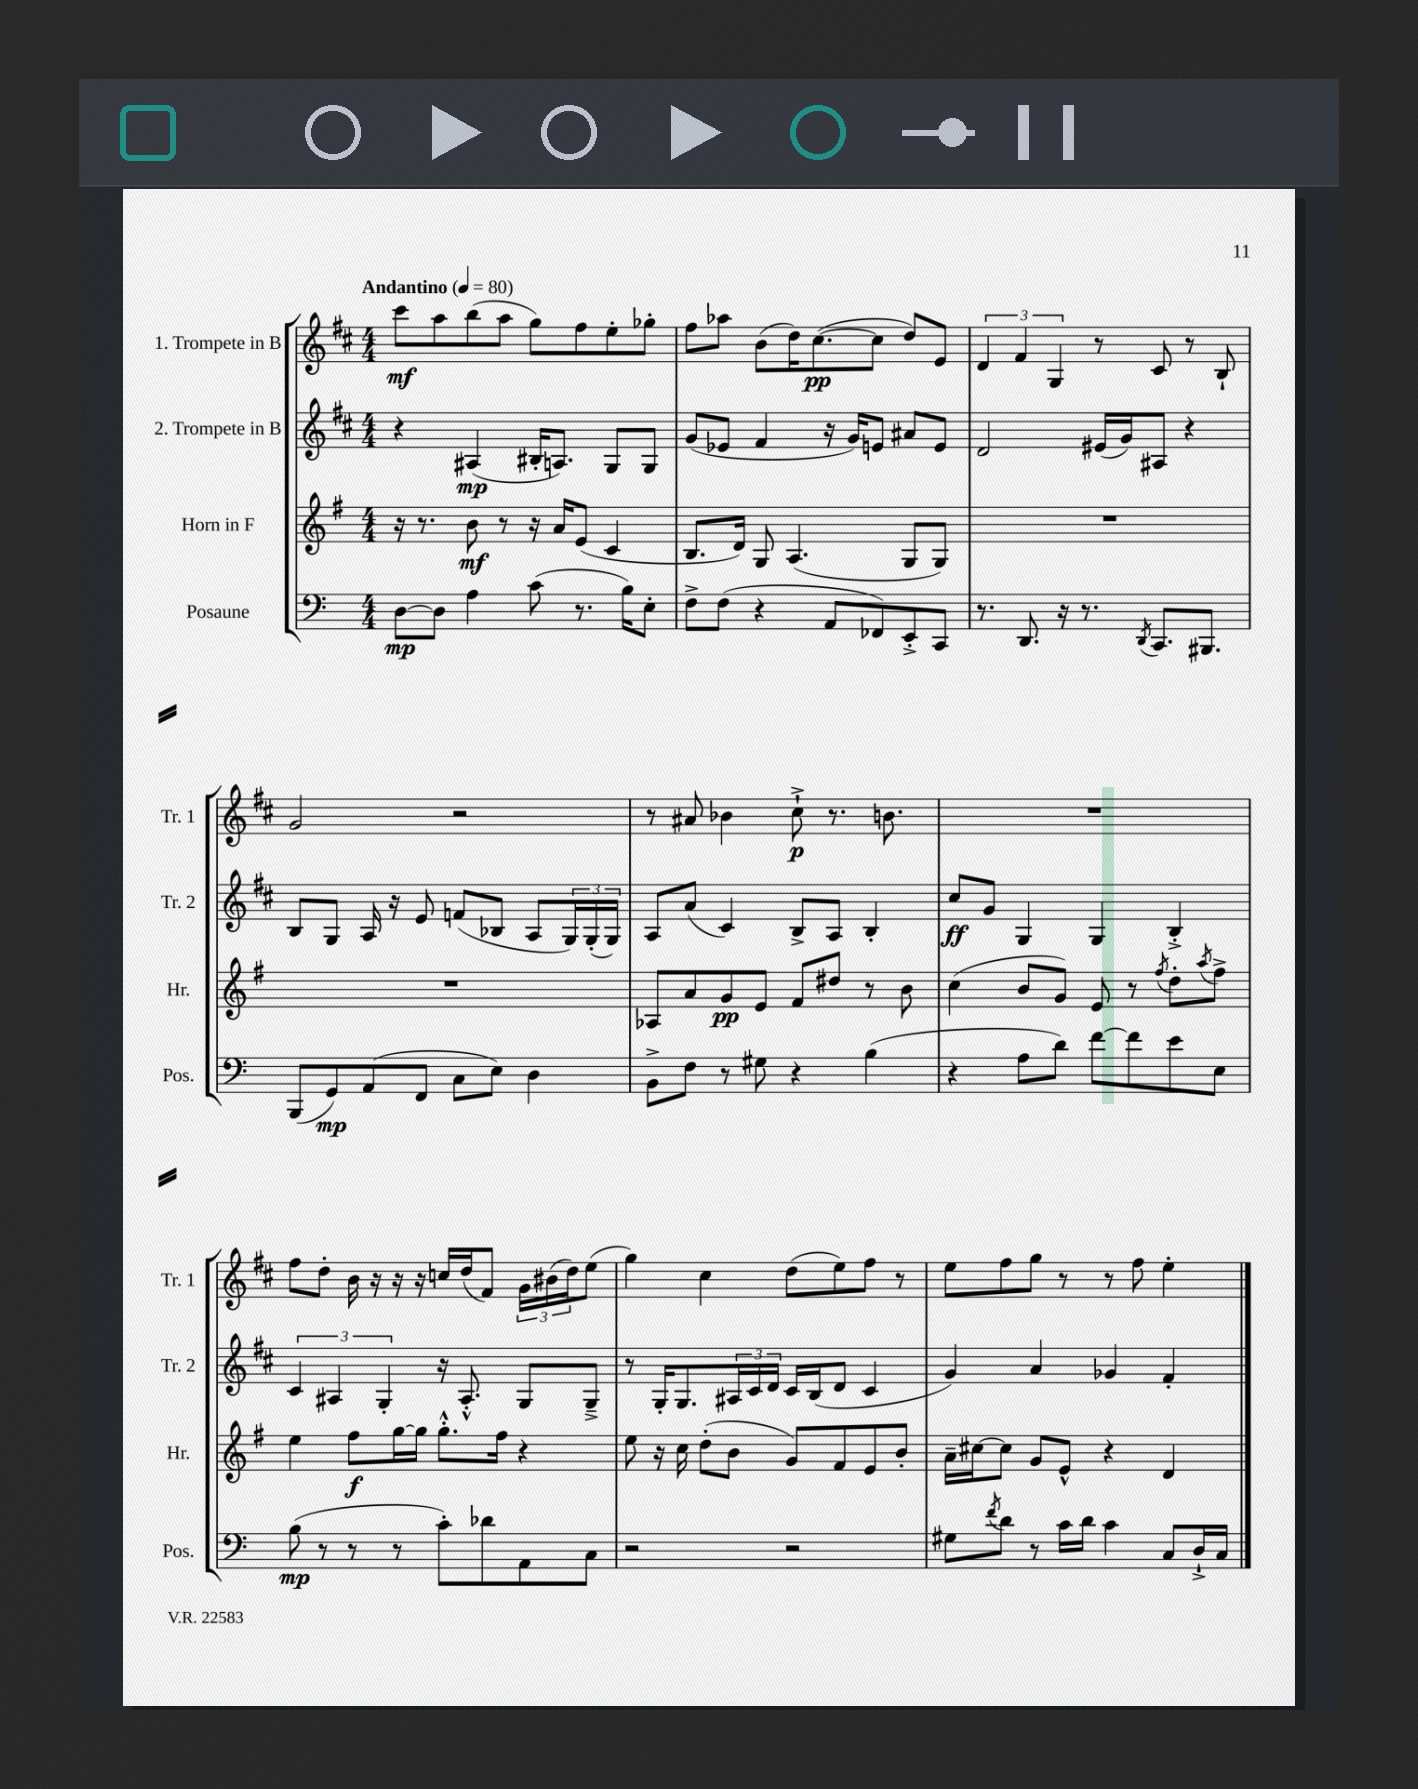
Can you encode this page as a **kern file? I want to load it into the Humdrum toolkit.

**kern	**kern	**kern	**kern
*staff4	*staff3	*staff2	*staff1
*clefF4	*clefG2	*clefG2	*clefG2
*k[]	*k[f#]	*k[f#c#]	*k[f#c#]
*M4/4	*M4/4	*M4/4	*M4/4
*MM80	*MM80	*MM80	*MM80
[8D\L	16r	4r	8ccc#\L
.	8.r	.	.
8D\]J	.	.	8aa\
4A\	8b\	(4A#/	(8bb\
.	8r	.	8aa\J
(8c\	16r	16B#'/LK	8gg\L)
.	16a/LK	8.A/J)	.
8.r	(8e/J	.	8ff#\
.	4c/	8G/L	8ee'\
16B\LK)	.	.	.
8E'\J	.	8G/J	8gg-'\J
=	=	=	=
8F^\L	8.B/L	(8g/L	8ff#\L
(8F\J	.	8e-/J	8aa-\J
.	16d/Jk)	.	.
4r	8G/	4f#/	(8b\L
.	(4.A/	.	16dd\K)
.	.	.	([8.cc#\
8AA/L	.	16r	.
.	.	16g/LK)	.
8FF-/)	.	8e/J	8cc#\]J
8EE'^/	8G/L	8a#/L	8dd/L)
8CC/J	8G/J)	8e/J	8e/J
=	=	=	=
8.r	1r	2d/	6d/
.	.	.	6f#/
8.DD/	.	.	.
.	.	.	6G/
16r	.	.	.
8.r	.	.	.
.	.	(16e#/LL	8r
.	.	16g/J)	.
8qDD/	.	.	.
8.CC/L	.	8A#/J	8c#/
.	.	4r	8r
8.BBB#/J	.	.	.
.	.	.	8B`/
=	=	=	=
(8BBB/L	1r	8B/L	2g/
8GG/)	.	8G/J	.
(8AA/	.	16A/	.
.	.	16r	.
8FF/J	.	8e/	.
8C\L	.	(8f/L	2r
8E\J)	.	8B-/J	.
4D\	.	8A/L	.
.	.	24G/L)	.
.	.	(24G'/	.
.	.	24G/JJ)	.
=	=	=	=
8BB^\L	8A-/L	8A/L	8r
8F\J	8a/	(8a/J	8a#/
8r	8g/	4c#/)	4b-\
8G#\	8e/J	.	.
4r	8f#/L	8B^/L	8cc#`^\
.	8dd#/J	8A/J	8.r
(4B\	8r	4B'/	.
.	.	.	8.b\
.	8b\	.	.
=	=	=	=
4r	(4cc\	8cc#/L	1r
.	.	8g/J	.
8A\L	8b/L	4G/	.
8d\J)	8g/J)	.	.
[8f\L	8e/	4G/	.
8f\]	8r	.	.
.	8qff#/	.	.
8e\	8dd'\L	4B'^/	.
.	8qaa/	.	.
8E\J	8ff#^\J	.	.
=	=	=	=
(8B\	4ee\	6c#/	8ff#\L
8r	.	.	8dd'\J
.	.	6A#/	.
8r	8ff#\L	.	16b\
.	.	.	16r
.	.	6G'/	.
8r	[16gg\L	.	16r
.	16gg\]JJ	.	16r
8c'\L)	8.gg'^^\L	16r	16cc/LL
.	.	8.A#'^^/	(16dd/J
8d-\	.	.	8f#/J)
.	16ff#\Jk	.	.
8AA\	4r	8G/L	24g\LL
.	.	.	(24b#\
.	.	.	24dd\J)
8C\J	.	8G~^/J	(8ee\J
=	=	=	=
2r	8ee\	8r	4gg\)
.	16r	16G'/LK	.
.	16cc\	8.G/	.
.	(8dd'\L	.	4cc#\
.	8b\J	24A#/L	.
.	.	24c#/	.
.	.	24d/JJ	.
2r	8g/L)	16c#/LL	(8dd\L
.	.	(16B/J	.
.	8f#/	8d/J	8ee\)
.	8e/	4c#/	8ff#\J
.	8b'/J	.	8r
=	=	=	=
8G#\L	16a~\LL	4g/)	8ee\L
.	[16cc#\J	.	.
8qf/	.	.	.
8d\J	8cc#\]J	.	8ff#\
8r	8g/L	4a/	8gg\J
16c\LL	8e^^/J	.	8r
16d\JJ	.	.	.
4c\	4r	4g-/	8r
.	.	.	8ff#\
8C/L	4d/	4f#'/	4ee'\
16D`^/L	.	.	.
16C/JJ	.	.	.
==	==	==	==
*-	*-	*-	*-
